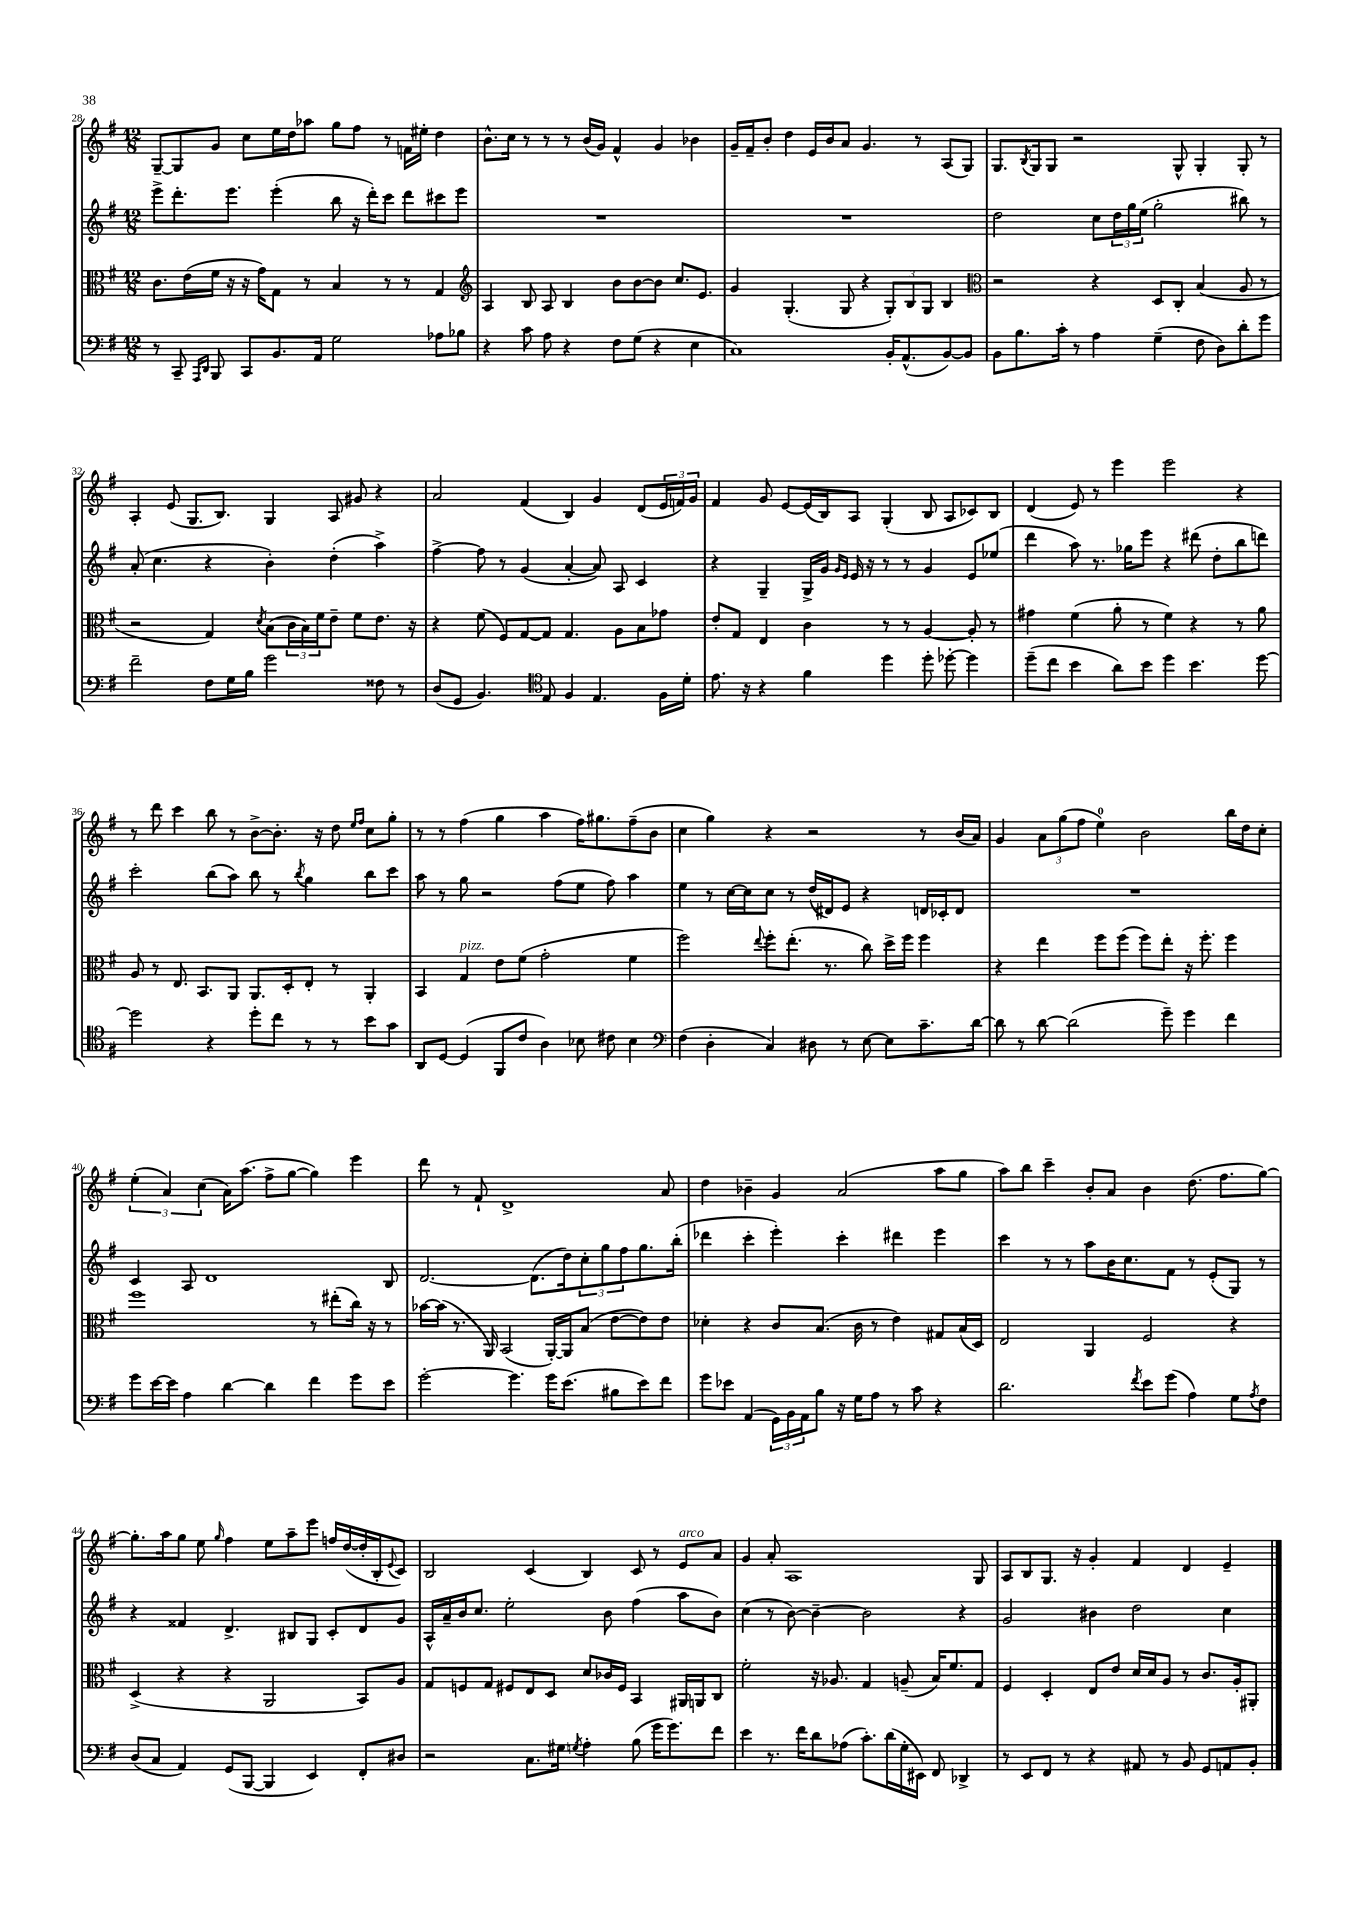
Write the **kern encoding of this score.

**kern	**kern	**kern	**kern
*part4	*part3	*part2	*part1
*staff4	*staff3	*staff2	*staff1
*clefF4	*clefC3	*clefG2	*clefG2
*k[f#]	*k[f#]	*k[f#]	*k[f#]
*M12/8	*M12/8	*M12/8	*M12/8
=28	=28	=28	=28
8r	8.c\L	8eee^\L	[8G~/L
8CC~/	.	8.ddd'\	8G/]
.	(16e\L	.	.
16qqAAA/LL	.	.	.
16qqDD/JJ	.	.	.
8BBB/	16f#\JJ	.	8g/J
.	16r	8.eee\J	.
8CC/L	16r	.	8cc\L
.	16g\KL)	.	.
8.BB/	8G\J	(4eee'\	16ee\L
.	.	.	16dd\J
.	8r	.	8aa-X\J
16AA/Jk	.	.	.
2G\	4B/	8bb\	8gg\L
.	.	16r	8ff#\J
.	.	16ddd'\KL)	.
.	8r	8ccc\J	8r
.	8r	8ddd\L	16fn\LL
.	.	.	16ee#X'\JJ
8A-X\L	4G/	8ccc#X\	4dd\
8B-X\J	.	8eee\J	.
=29	=29	=29	=29
*	*clefG2	*	*
4r	4A/	1.r	8.b^^\L
.	.	.	16cc\Jk
8c\	8B/	.	8r
8A\	8A/	.	8r
4r	4B/	.	8r
.	.	.	(16b/LL
.	.	.	16g/JJ)
8F#\L	8b\L	.	4f#^^/
(8G\J	[8b\	.	.
4r	8b\J]	.	4g/
.	8.cc/L	.	.
4E\	.	.	4b-X\
.	8.e/J	.	.
=30	=30	=30	=30
1C)	4g/	1.r	16g~/LL
.	.	.	16f#~/J
.	.	.	8b'/J
.	(4.G'/	.	4dd\
.	.	.	16e/LL
.	.	.	16b/J
.	8G/	.	8a/J
.	4r	.	4.g/
16BB'/KL	12G'/L)	.	.
(8.AA^^/	.	.	.
.	12B/	.	.
.	.	.	8r
.	12G/J	.	.
[8BB/)	4B/	.	(8A/L
8BB/J]	.	.	8G/J)
=31	=31	=31	=31
*	*clefC3	*	*
8BB\L	2r	2dd\	8.G/L
8.B\	.	.	.
.	.	.	8qB/
.	.	.	16G/k
.	.	.	8G/J
16c'\Jk	.	.	.
8r	.	.	2r
4A\	4r	8cc\L	.
.	.	24dd\L	.
.	.	24gg\	.
.	.	(24ee\JJ	.
(4G~\	8D/L	2gg'\	.
.	8C'/J	.	8G^^/
8F#\	(4B/	.	4G'/
8D\L)	.	.	.
8d'\	8A/	8bb#X\)	8G'/
8g\J	8r	8r	8r
!!LO:LB:g=z
=32	=32	=32	=32
2f#~\	2r	(8a'/	4A'/
.	.	4.cc\	.
.	.	.	(8e/
.	.	.	8.G/L
8F#\L	4G/)	4r	.
.	.	.	8.B/J)
16G\L	.	.	.
16B\JJ	.	.	.
.	8qd/	.	.
2g\	(8B\L	4b'\)	4G/
.	24c\L	.	.
.	24B\)	.	.
.	24f#\J	.	.
.	8e~\J	(4dd'\	8A/
.	8f#\L	.	8g#X/
8F##X\	8.e\J	4aa^\)	4r
8r	.	.	.
.	16r	.	.
=33	=33	=33	=33
(8D/L	4r	[4ff#^\	2a/
8GG/J	.	.	.
4.BB/)	(8f#\	8ff#\]	.
.	8F#/L)	8r	.
.	[8G/	(4g/	(4f#/
*clefC4	*	*	*
8E/	8G/J]	.	.
4F#/	4.G/	[4a'/	4B/)
4.E/	.	8a/])	4g/
.	8A\L	8A/	.
.	8B\	4c/	(8d/L
16F#\LL	8g-X\J	.	24e/L
.	.	.	24fn/)
16d'\JJ	.	.	.
.	.	.	24g/JJ
=34	=34	=34	=34
8.e\	8e'/L	4r	4f#/
.	8G/J	.	.
16r	.	.	.
4r	4E/	4G~/	8g/
.	.	.	[8e/L
4f#\	4c\	16G^/LL	(16e/L]
.	.	16g/JJ	16B/J)
.	.	16qqg/LL	.
.	.	16qqe/JJ	.
.	.	16e/	8A/J
.	.	16r	.
4dd\	8r	8r	(4G'/
.	8r	8r	.
8dd'\	[4A/	4g/	8B/
[8dd-X'\	.	.	8A/L
4dd-\]	8A'/]	8e/L	8c-X/)
.	8r	(8ee-X/J	8B/J
=35	=35	=35	=35
(8dd~\L	4g#X\	4ddd\	(4d/
8cc\J	.	.	.
4b\	(4f#\	8aa\)	8e/)
.	.	8.r	8r
8a\L)	8a'\	.	4eee\
.	.	16gg-X\KL	.
8b\J	8r	8eee\J	.
4dd\	4f#\)	4r	2eee\
4.b\	4r	(8ddd#X\	.
.	.	8dd'\L	.
.	8r	8bb\	4r
[8dd\	8a\	8dddn\J)	.
!!LO:LB:g=z
=36	=36	=36	=36
2dd\]	8A/	2ccc'\	8r
.	8r	.	8ddd\
.	8.E/	.	4ccc\
.	8.BB/L	.	.
4r	.	(8bb\L	8bb\
.	8AA/J	8aa\J)	8r
8dd'\L	8.AA/L	8bb\	[8b^\L
8cc\J	.	8r	8.b'\J]
.	16D'/k	.	.
.	.	8qbb/	.
8r	8E'/J	4gg\	.
.	.	.	16r
8r	8r	.	8dd\
.	.	.	16qqee/LL
.	.	.	16qqff#/JJ
8b\L	4AA'/	8bb\L	8cc\L
8g\J	.	8ccc\J	8gg'\J
=37	=37	=37	=37
8AA/L	4BB/	8aa\	8r
[8D/J	.	8r	8r
!	!LO:TX:a:i:t=pizz.	!	!
(4D/]	4G/	8gg\	(4ff#\
.	.	2r	.
8FF#/L	8e\L	.	4gg\
8c/J	(8f#\J	.	.
4A\)	2g'\	.	4aa\
.	.	(8ff#\L	.
8B-X\	.	8ee\J	16ff#\KL)
.	.	.	8.gg#X\
8c#X\	.	8ff#\)	.
4B-\	4f#\	4aa\	(8ff#~\
.	.	.	8b\J
=38	=38	=38	=38
*clefF4	*	*	*
(4F#\	2ff#\)	4ee\	4cc\
4D'\	.	8r	4gg\)
.	.	[16cc\LL	.
.	.	16cc\J]	.
.	8qqee/	.	.
4C/)	8ff#'\L	8cc\J	4r
.	(8.ee'\J	8r	.
8D#X\	.	(16dd/LL	2r
.	8.r	16d#X/J)	.
8r	.	8e/J	.
[8E\	8cc\)	4r	.
8E\L]	16dd^\LL	.	.
.	16ff#\JJ	.	.
8.c~\	4ff#\	16dn/LL	8r
.	.	16c-X'/J	.
.	.	8d/J	(16b/LL
[16d\Jk	.	.	16a/JJ)
=39	=39	=39	=39
8d\]	4r	1.r	4g/
8r	.	.	.
[8d\	4ee\	.	12a\L
.	.	.	(12gg\
(2d\]	.	.	.
.	.	.	12ff#\J
.	8ff#\L	.	4ee\)
.	(8ff#\J	.	.
.	8ff#\L)	.	2b\
8g~\)	8ee'\J	.	.
4g\	16r	.	.
.	8.ff#'\	.	.
4f#\	4ff#\	.	16bb\LL
.	.	.	16dd\J
.	.	.	8cc'\J
!!LO:LB:g=z
=40	=40	=40	=40
8g\L	1ff#	4c/	(6ee'\
[16e\L	.	.	.
.	.	.	6a/)
16e\JJ]	.	.	.
4A\	.	8A/	.
.	.	.	(6cc\
.	.	1d	.
[4d\	.	.	16a\KL)
.	.	.	(8.aa\J
4d\]	.	.	8ff#^\L
.	.	.	[8gg\J
4f#\	8r	.	4gg\])
.	(8ee#X'\L	.	.
8g\L	16cc\Jk)	.	4eee\
.	16r	.	.
8e\J	8r	8B/	.
=41	=41	=41	=41
[2g'\	[16b-X\LL	[2.d/	8ddd\
.	(16b-\JJ]	.	.
.	8.r	.	8r
.	.	.	8f#`/
.	16AA/)	.	.
.	(2BB/	.	1d^
4.g\]	.	.	.
.	.	(8.d\L]	.
16g\KL	[16AA'/LL)	.	.
(8.e\J	16AA/J]	16dd\k)	.
.	(8B/J	12cc'\	.
.	.	12gg\	.
8B#X\L	[8e\L	.	.
.	.	12ff#\	.
8e\)	8e\])	8.gg\	.
8f#\J	8e\J	.	8a/
.	.	(16bb'\Jk	.
=42	=42	=42	=42
8g\L	4d-X'\	4ddd-X\	4dd\
8e-X\J	.	.	.
(4AA/	4r	4ccc'\	4b-X~\
24GG\LL)	8c/L	4eee'\)	4g/
24BB\	.	.	.
24AA\J	.	.	.
8B\J	(8.B/J	.	.
16r	.	4ccc'\	(2a/
16G\KL	16c\	.	.
8A\J	8r	.	.
8r	4e\)	4ddd#X\	.
8c\	.	.	.
4r	8G#X/L	4eee\	8aa\L
.	(16B/L	.	8gg\J
.	16D/JJ)	.	.
=43	=43	=43	=43
2.d\	2E/	4ccc\	8aa\L)
.	.	.	8bb\J
.	.	8r	4ccc~\
.	.	8r	.
.	4AA/	8aa\L	8b'/L
.	.	16b\K	8a/J
.	.	8.cc\	.
8qf#/	.	.	.
8e\L	2F#/	.	4b\
(8g\J	.	8f#\J	.
4A\)	.	8r	(8.dd\
.	.	(8e'/L	.
.	.	.	8.ff#\L
8G\L	4r	8G/J)	.
8qA/	.	.	.
8F#\J	.	8r	[8gg\J)
!!LO:LB:g=z
=44	=44	=44	=44
(8D/L	(4D^/	4r	8.gg'\L]
8C/J	.	.	.
.	.	.	16aa\k
4AA/)	4r	4f##X/	8gg\J
.	.	.	8ee\
.	.	.	16qqgg/
(8GG/L	4r	4.d^/	4ff#\
[8BBB/J	.	.	.
4BBB/]	2AA/	.	8ee\L
.	.	8B#X/L	8aa~\
4EE/)	.	8G/J	8eee\J
.	.	8c'/L	16ffn/LL
.	.	.	([16dd/
8FF#'/L	8BB/L)	8d/	16dd'/]
.	.	.	16B'/J
.	.	.	8qqe/
8D#X/J	8A/J	8g/J	8c/J)
=45	=45	=45	=45
2r	8G/L	16A^^/LL	2B/
.	.	16a~/	.
.	8Fn/	16b/J	.
.	.	8.cc/J	.
.	8G/J	.	.
.	8F#X/L	2ee'\	.
8.C\L	8E/	.	(4c/
.	8D/J	.	.
16G#X\Jk	.	.	.
8qGn/	.	.	.
4A'\	8d/L	.	4B/)
.	16c-X/L	8b\	.
.	16F#/JJ	.	.
(8B\	4BB/	(4ff#\	8c/
16g\KL	.	.	8r
8.g\)	.	.	.
!	!	!	!LO:TX:a:i:t=arco
.	16AA#X/LL	8aa\L	8e/L
.	16AAn/J	.	.
8f#\J	8C/J	8b\J)	8a/J
=46	=46	=46	=46
4e\	2f#'\	(4cc\	4g/
8.r	.	8r	8a'/
.	.	[8b\)	1A
16f#\KL	.	.	.
8d\	16r	4b~\_	.
.	8.A-X/	.	.
(8A-X\J	.	.	.
8.c'\L)	4G/	2b\]	.
(16d\L	.	.	.
16G'\	(8An~/	.	.
16EE#X\JJ)	.	.	.
8FF#/	16B/KL)	.	.
.	8.f#/	.	.
4DD-X^/	.	4r	.
.	8G/J	.	8G/
=47	=47	=47	=47
8r	4F#/	2g/	8A/L
8EE/L	.	.	8B/
8FF#/J	4D'/	.	8.G/J
8r	.	.	.
.	.	.	16r
4r	8E/L	4b#X\	4g'/
.	8e/J	.	.
8AA#X/	16d/LL	2dd\	4f#/
.	16d/J	.	.
8r	8A/J	.	.
8BB/	8r	.	4d/
8GG/L	8.c/L	.	.
8AAn/	.	4cc\	4e~/
.	16A'/k	.	.
8BB'/J	8AA#X'/J	.	.
==	==	==	==
*-	*-	*-	*-
